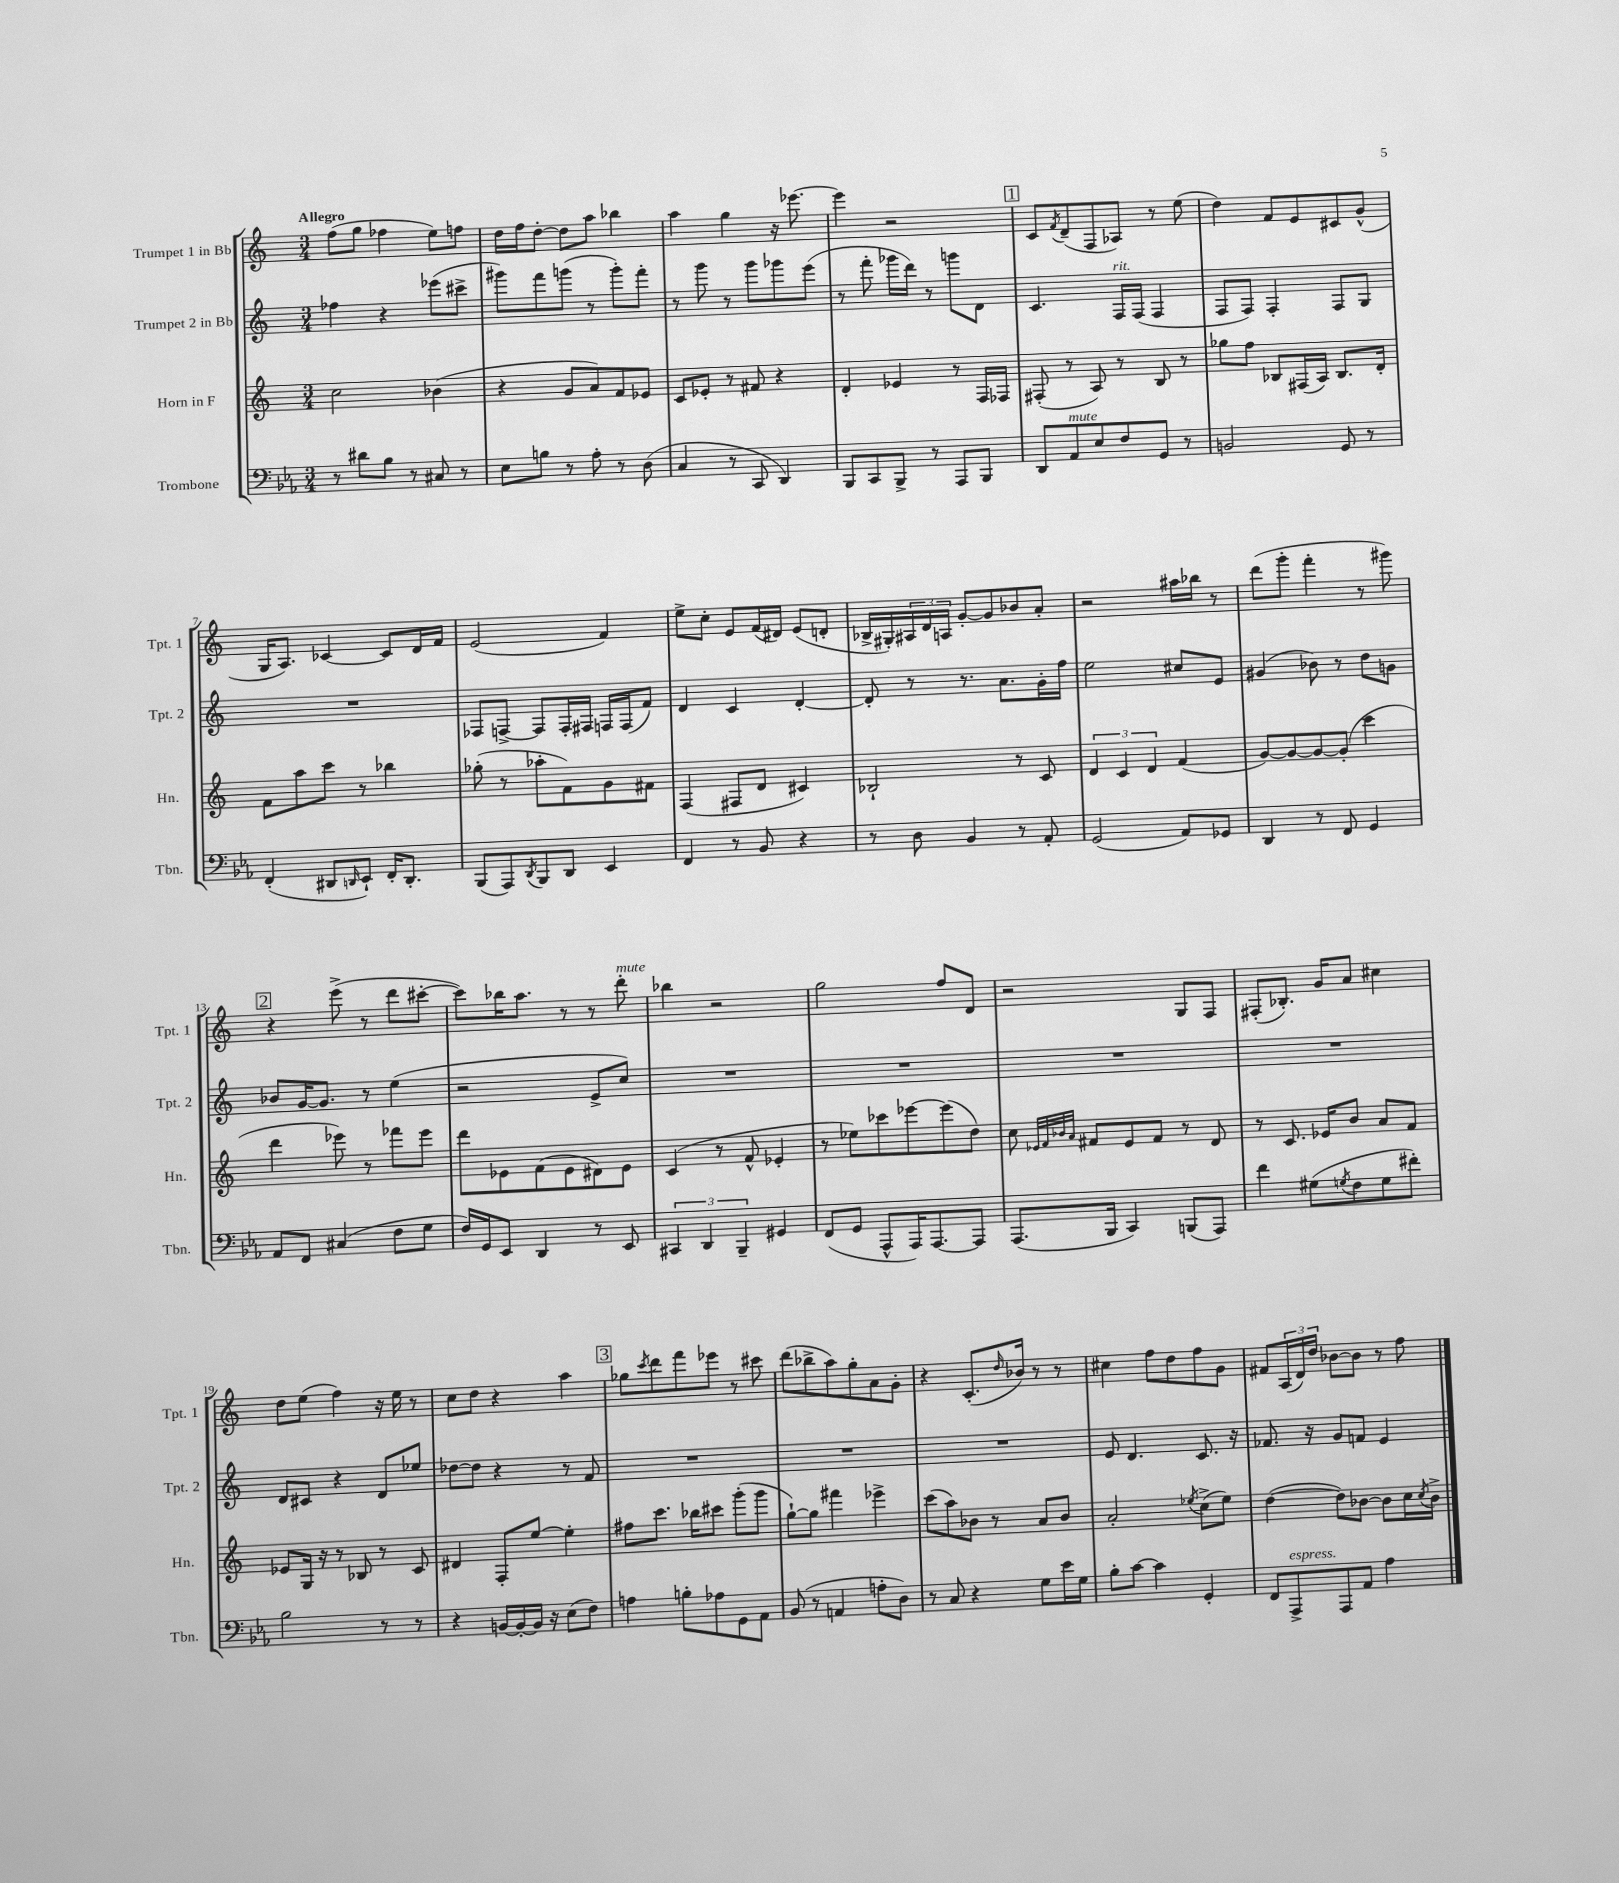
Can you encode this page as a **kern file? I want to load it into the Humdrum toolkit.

**kern	**kern	**kern	**kern
*staff4	*staff3	*staff2	*staff1
*clefF4	*clefG2	*clefG2	*clefG2
*k[b-e-a-]	*k[]	*k[]	*k[]
*M3/4	*M3/4	*M3/4	*M3/4
8r	2cc	4ff-	(8ff
8d#	.	.	8gg
8B-	.	4r	4ff-
8r	.	.	.
8C#	(4b-	(8eee-	8ee)
8r	.	8ccc#^	8ff
=	=	=	=
8E-	4r	8ggg#)	16dd
.	.	.	16ff
8B	.	8fff	[8dd'
8r	8g	(8ggg	8dd]
8A-'	8a)	8r	8aa
8r	8f	8ggg')	4bb-
(8D	8e-	8fff'	.
=	=	=	=
4C	8c	8r	4aa
.	8e-'	8ggg	.
8r	8r	8r	4gg
8CC	8f#	8ggg	.
4DD)	4r	8ggg-	16r
.	.	.	[8.eee-
.	.	(8eee	.
=	=	=	=
8BBB-	4d'	8r	4eee-]
8CC	.	8fff'	.
8BBB-^	4e-	16ggg-	2r
.	.	16ddd)	.
8r	.	8r	.
8AAA-	8r	8ggg	.
8BBB-	16F	8d	.
.	16F-	.	.
=	=	=	=
8DD	(8F#'	4.c	8c
.	.	.	8qf
8AA-	8r	.	(8d~
8E-	8A)	.	8F
8F	8r	16F	8A-)
.	.	(16F	.
8GG	8B	4F	8r
8r	8r	.	(8ee
=	=	=	=
2BB	8gg-	8F	4dd)
.	8ff	8F)	.
.	8B-	4F'	8f
.	(16F#	.	8e
.	16A)	.	.
8GG	8.B-	8F	8c#
8r	.	8G	(8g^^
.	16d'	.	.
=	=	=	=
(4FF'	8f	2.r	16G
.	.	.	8.A)
.	8aa	.	.
8DD#	8ccc	.	[4c-
16qqDD	.	.	.
8EE-`)	8r	.	.
16FF'	4bb-	.	8c-]
8.DD'	.	.	.
.	.	.	16d
.	.	.	16f
=	=	=	=
(8BBB-	(8gg-'	8F-	(2e
8AAA-)	8r	[8F^	.
8qDD	.	.	.
8BBB-	8aa-'	8F]	.
8DD	8f)	16F'	.
.	.	16F#	.
4EE-	8g	16F	4f)
.	.	(16F	.
.	8f#	8f)	.
=	=	=	=
4FF	(4F	4d	8ee^
.	.	.	8cc'
8r	8F#	4c	8e
8BB-	8d	.	(16f
.	.	.	16d#)
4r	4c#)	[4d'	(8e
.	.	.	8d'
=	=	=	=
8r	2B-`	8d']	16B-^
.	.	.	16G#')
8D	.	8r	24A#
.	.	.	24d
.	.	.	24A
4BB-	.	8.r	[8g'
.	.	.	8g]
.	.	8.a	.
8r	8r	.	8b-
8AA-'	8c	16g'	8a'
.	.	16ff	.
=	=	=	=
(2GG	6d	2ee	2r
.	6c	.	.
.	6d	.	.
8AA-)	(4f	8cc#	16aa#
.	.	.	16bb-
8GG-	.	8e	8r
=	=	=	=
4DD	[8g)	(4g#	(8ddd
.	8g_	.	8ggg'
8r	8g_	8b-)	4fff'
8FF	(8g']	8r	.
4GG	4ccc	8dd	8r
.	.	8g	8ggg#)
=	=	=	=
8AA-	4ddd	8b-	4r
8FF	.	[16g	.
.	.	8.g]	.
(4C#	8eee-)	.	(8eee^
.	8r	8r	8r
8F	8fff-	(4ee	8ddd
8G	8eee-	.	[8ccc#'
=	=	=	=
16F)	8ddd	2r	8ccc#])
16GG	.	.	.
8EE-	8e-	.	16bb-
.	.	.	8.aa
4DD	(8f	.	.
.	8e-	.	8r
8r	8d#)	8e^	8r
8EE-	8e-	8cc)	8ddd'
=	=	=	=
6CC#	(4c	2.r	4bb-
6DD	.	.	.
.	8r	.	2r
6BBB-~	.	.	.
.	8f^^	.	.
4GG#	4e-'	.	.
=	=	=	=
(8FF	8r	2.r	2gg
8GG	8ee-)	.	.
8AAA-^^	8ccc-	.	.
16AAA-)	[8eee-	.	.
[8.AAA-	.	.	.
.	(8eee-]	.	8ff
8AAA-]	8dd)	.	8d
=	=	=	=
(8.AAA-	8cc	2.r	2r
.	32qqe-	.	.
.	32qqf	.	.
.	32qqb-	.	.
.	32qqa	.	.
.	8f#	.	.
16BBB-	.	.	.
4CC)	8e-	.	.
.	8f#	.	.
(8BBB	8r	.	8G
8AAA-)	8d	.	8F
=	=	=	=
4f	8r	2.r	(8F#'
.	8.c	.	8.B-')
(8G#	.	.	.
.	16e-	.	16g
8qG	.	.	.
8F	8b	.	8a
8G	8a	.	4cc#
8f#')	8f	.	.
=	=	=	=
2B-	8e-	8d	8dd
.	16G	8c#	(8ee
.	16r	.	.
.	8r	4r	4ff)
.	8B-	.	.
8r	8r	8d	16r
.	.	.	16ee
8r	8c	8ee-	8r
=	=	=	=
4r	4d#	[8dd-	8cc
.	.	8dd-]	8dd
[16BB	8F'	4r	4r
16BB'_	.	.	.
16BB]	[8ee	.	.
16r	.	.	.
(8E-	4ee']	8r	4aa
8F)	.	8f	.
=	=	=	=
4A	8ff#	2.r	8gg-
.	.	.	8qccc
.	8.ccc	.	8ddd
8B'	.	.	8fff
.	16bb-	.	.
8A-	8ccc#	.	8eee-
8GG	(8ggg'	.	8r
8AA-	8ggg	.	8ccc#
=	=	=	=
(8BB-	[8gg`)	2.r	(8ddd
8r	8gg]	.	8bb-^
4AA	4fff#	.	8aa)
.	.	.	8gg'
8A'	4eee-^	.	8a
8D)	.	.	8g'
=	=	=	=
8r	(8ccc	2.r	4r
8C	8aa)	.	.
4r	8b-	.	(8.c'
.	8r	.	.
.	.	.	16qqdd
.	.	.	16b-)
8G	8a	.	8r
16e-	8b-	.	8r
16G	.	.	.
=	=	=	=
8B-'	2a'	8e	4cc#
[8c	.	4.d	.
4c]	.	.	8ff
.	.	.	8dd
.	8qee-	.	.
4GG'	(8cc^	8.c	8ff
.	8ee-)	.	8g
.	.	16r	.
=	=	=	=
8FF	([4dd	8.f-	8f#
8AAA-^	.	.	(24A
.	.	.	24d)
.	.	16r	.
.	.	.	24dd
8AAA-	8dd])	8g	[8b-
8AA-	[8b-	8f	8b-]
4A-	8b-]	4e	8r
.	16cc	.	8ff
.	8qcc	.	.
.	16b-^	.	.
==	==	==	==
*-	*-	*-	*-
